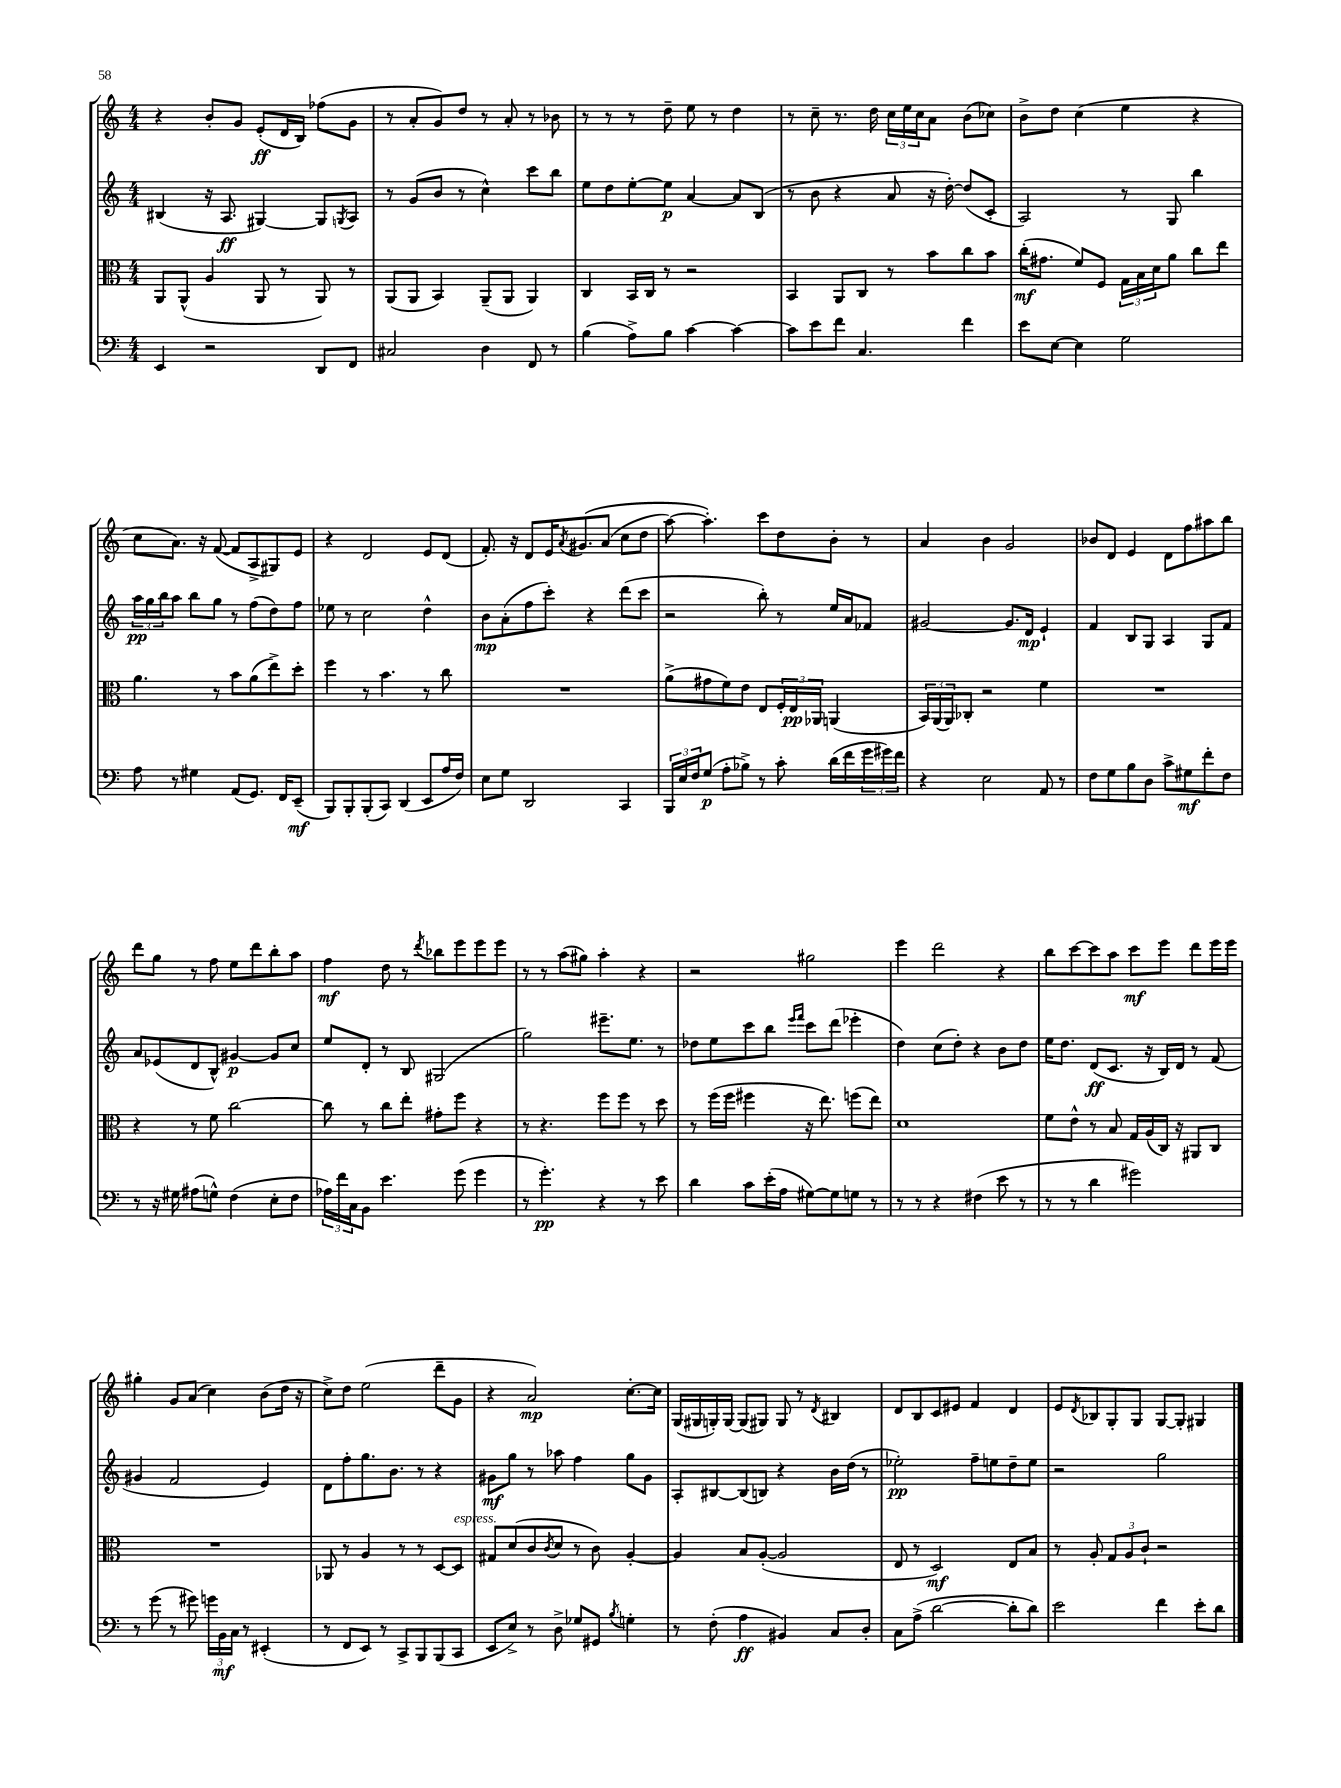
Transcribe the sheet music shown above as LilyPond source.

<<
\new StaffGroup <<
\new Staff = "s0" {
    \clef treble \key c \major \numericTimeSignature \time 4/4
    r4 b'8-. g'8 e'8-.\ff( d'16 b16) fes''8( g'8 |
    r8 a'8-. g'8) d''8 r8 a'8-. r8 bes'8 |
    r8 r8 r8 d''8-- e''8 r8 d''4 |
    r8 c''8-- r8. d''16 \tuplet 3/2 { c''16 e''16 c''16 } a'8 b'8( ces''8) |
    b'8-> d''8 c''4( e''4 r4 |
    c''8 a'8.) r16 f'8~( f'8 a8-> gis8) e'8 |
    r4 d'2 e'8 d'8( |
    f'8.-.) r16 d'8 e'16 \acciaccatura { a'8 } gis'8.\( a'8( c''8 d''8 |
    a''8~) a''4.-.\) c'''8 d''8 b'8-. r8 |
    a'4 b'4 g'2 |
    bes'8 d'8 e'4 d'8 f''8 ais''8 b''8 |
    d'''8 g''8 r8 f''8 e''8 d'''8 b''8-. a''8 |
    f''4\mf d''8 r8 \acciaccatura { d'''8 } bes''8 e'''8 e'''8 e'''8 |
    r8 r8 a''8( gis''8) a''4-. r4 |
    r2 gis''2 |
    e'''4 d'''2 r4 |
    b''8 c'''8~ c'''8 a''8 c'''8\mf e'''8 d'''8 e'''16 e'''16 |
    gis''4-. g'8 a'8( c''4) b'8( d''16 r16 |
    c''8->) d''8 e''2( d'''8-- g'8 |
    r4 a'2\mp) c''8.~-. c''16 |
    g16( gis16 g16-.) g16~ g8( gis8) gis8 r8 \acciaccatura { d'8 } bis4 |
    d'8 b8 c'8 eis'8 f'4 d'4 |
    e'8 \acciaccatura { d'8 } bes8 g8-. g8 g8~ g8-. gis4 \bar "|." |
}
\new Staff = "s1" {
    \clef treble \key c \major \numericTimeSignature \time 4/4
    bis4( r16 a8.\ff gis4~) gis8 \acciaccatura { g8 } a8 |
    r8 g'8( b'8 r8 c''4-^) c'''8 b''8 |
    e''8 d''8 e''8~-. e''8\p a'4~ a'8 b8( |
    r8 b'8 r4 a'8 r16 d''16~-.) d''8( c'8-. |
    a2) r8 g8 b''4 |
    \tuplet 3/2 { a''16\pp g''16 b''16 } a''8 b''8 g''8 r8 f''8( d''8) f''8 |
    ees''8 r8 c''2 d''4-^ |
    b'8\mp a'8-.( f''8 c'''8-.) r4 d'''8( c'''8 |
    r2 b''8-.) r8 e''16 a'16 fes'8 |
    gis'2~ gis'8. d'16\mp e'4-! |
    f'4 b8 g8 a4 g8 f'8 |
    a'8 ees'8( d'8 b8-^) gis'4~\p gis'8 c''8 |
    e''8 d'8-. r8 b8 gis2( |
    g''2) eis'''8.-- e''8. r8 |
    des''8 e''8 c'''8 b''8 \grace { e'''16 f'''16 } c'''8 d'''8( ees'''4-. |
    d''4) c''8( d''8-.) r4 b'8 d''8 |
    e''16 d''8. d'8\ff( c'8. r16 b16) d'16 r8 f'8( |
    gis'4 f'2 e'4) |
    d'8 f''8-. g''8. b'8. r8 r4 |
    gis'8\mf g''8 r8 aes''8 f''4 g''8 gis'8 |
    a8-. bis8~ bis8( b8) r4 b'16 d''16( r8 |
    ees''2-.\pp) f''8-- e''8 d''8-- e''8 |
    r2 g''2 \bar "|." |
}
\new Staff = "s2" {
    \clef alto \key c \major \numericTimeSignature \time 4/4
    a,8 a,8-^( a4 a,8 r8 a,8) r8 |
    a,8( a,8 b,4) a,8--( a,8 a,4) |
    c4 b,16 c16 r8 r2 |
    b,4 a,8 c8 r8 b'8 c''8 b'8 |
    c''16-.\mf( gis'8. f'8) f8 \tuplet 3/2 { g16 b16 d'16 } a'8 c''8 e''8 |
    a'4. r8 b'8 a'8( e''8->) d''8-. |
    f''4 r8 b'4. r8 c''8 |
    R1 |
    a'8->( gis'8 f'8) e'8 e8 \tuplet 3/2 { f16-. e16\pp aes,16 } a,4( |
    \tuplet 3/2 { b,16) a,16( a,16) } ces8-. r2 f'4 |
    R1 |
    r4 r8 f'8 c''2~ |
    c''8 r8 c''8 e''8-. gis'8-. f''8 r4 |
    r8 r4. f''8 f''8 r8 d''8 |
    r8 f''16( f''16 fis''4 r16 e''8.) f''8( e''8) |
    d'1 |
    f'8 e'8-^ r8 b8 g16 a16( c16) r16 ais,8 c8 |
    R1 |
    aes,8 r8 a4 r8 r8 d8~ d8^\markup { \italic "espress." } |
    gis8 d'8( c'8 \acciaccatura { c'8 } d'8 r8 c'8) a4~-. |
    a4 b8 a8~-.( a2 |
    e8 r8 d2\mf) e8 b8 |
    r8 a8-. \tuplet 3/2 { g8 a8 c'8-! } r2 \bar "|." |
}
\new Staff = "s3" {
    \clef bass \key c \major \numericTimeSignature \time 4/4
    e,4 r2 d,8 f,8 |
    cis2 d4 f,8 r8 |
    b4( a8->) b8 c'4~ c'4~ |
    c'8 e'8 f'8 c4. f'4 |
    e'8 e8~ e4 g2 |
    a8 r8 gis4 a,8( g,8.) f,16 e,8--\mf( |
    b,,8) b,,8-. b,,8-.( c,8) d,4( e,8 a16 f16) |
    e8 g8 d,2 c,4 |
    \tuplet 3/2 { b,,16 e16 f16 } g8\p( a8-. bes8->) r8 c'8-. d'16( f'16 \tuplet 3/2 { g'16 gis'16) f'16 } |
    r4 e2 a,8 r8 |
    f8 g8 b8 d8 c'8-> gis8\mf f'8-. f8 |
    r8 r16 gis16 ais8( g8-^) f4( e8-. f8 |
    \tuplet 3/2 { aes16) f'16 c16 } b,8 e'4. g'8( g'4 |
    r8 g'4.-.\pp) r4 r8 e'8 |
    d'4 c'8 e'16-.( a16 gis8~) gis8 g8 r8 |
    r8 r8 r4 fis4( e'8 r8 |
    r8 r8 d'4 gis'2) |
    r8 g'8( r8 gis'8) \tuplet 3/2 { g'16 b,16\mf c16 } r8 eis,4-.( |
    r8 f,8 e,8) r8 c,8-> b,,8 b,,8( c,8 |
    e,8 e8->) r8 d8-> ges8 gis,8 \acciaccatura { b8 } g4-. |
    r8 f8-.( a4\ff bis,4) c8 d8-. |
    c8 a8->( d'2~ d'8-. d'8) |
    e'2 f'4 e'8-. d'8 \bar "|." |
}
>>
>>
\layout { \context { \Score \remove "Bar_number_engraver" } }
